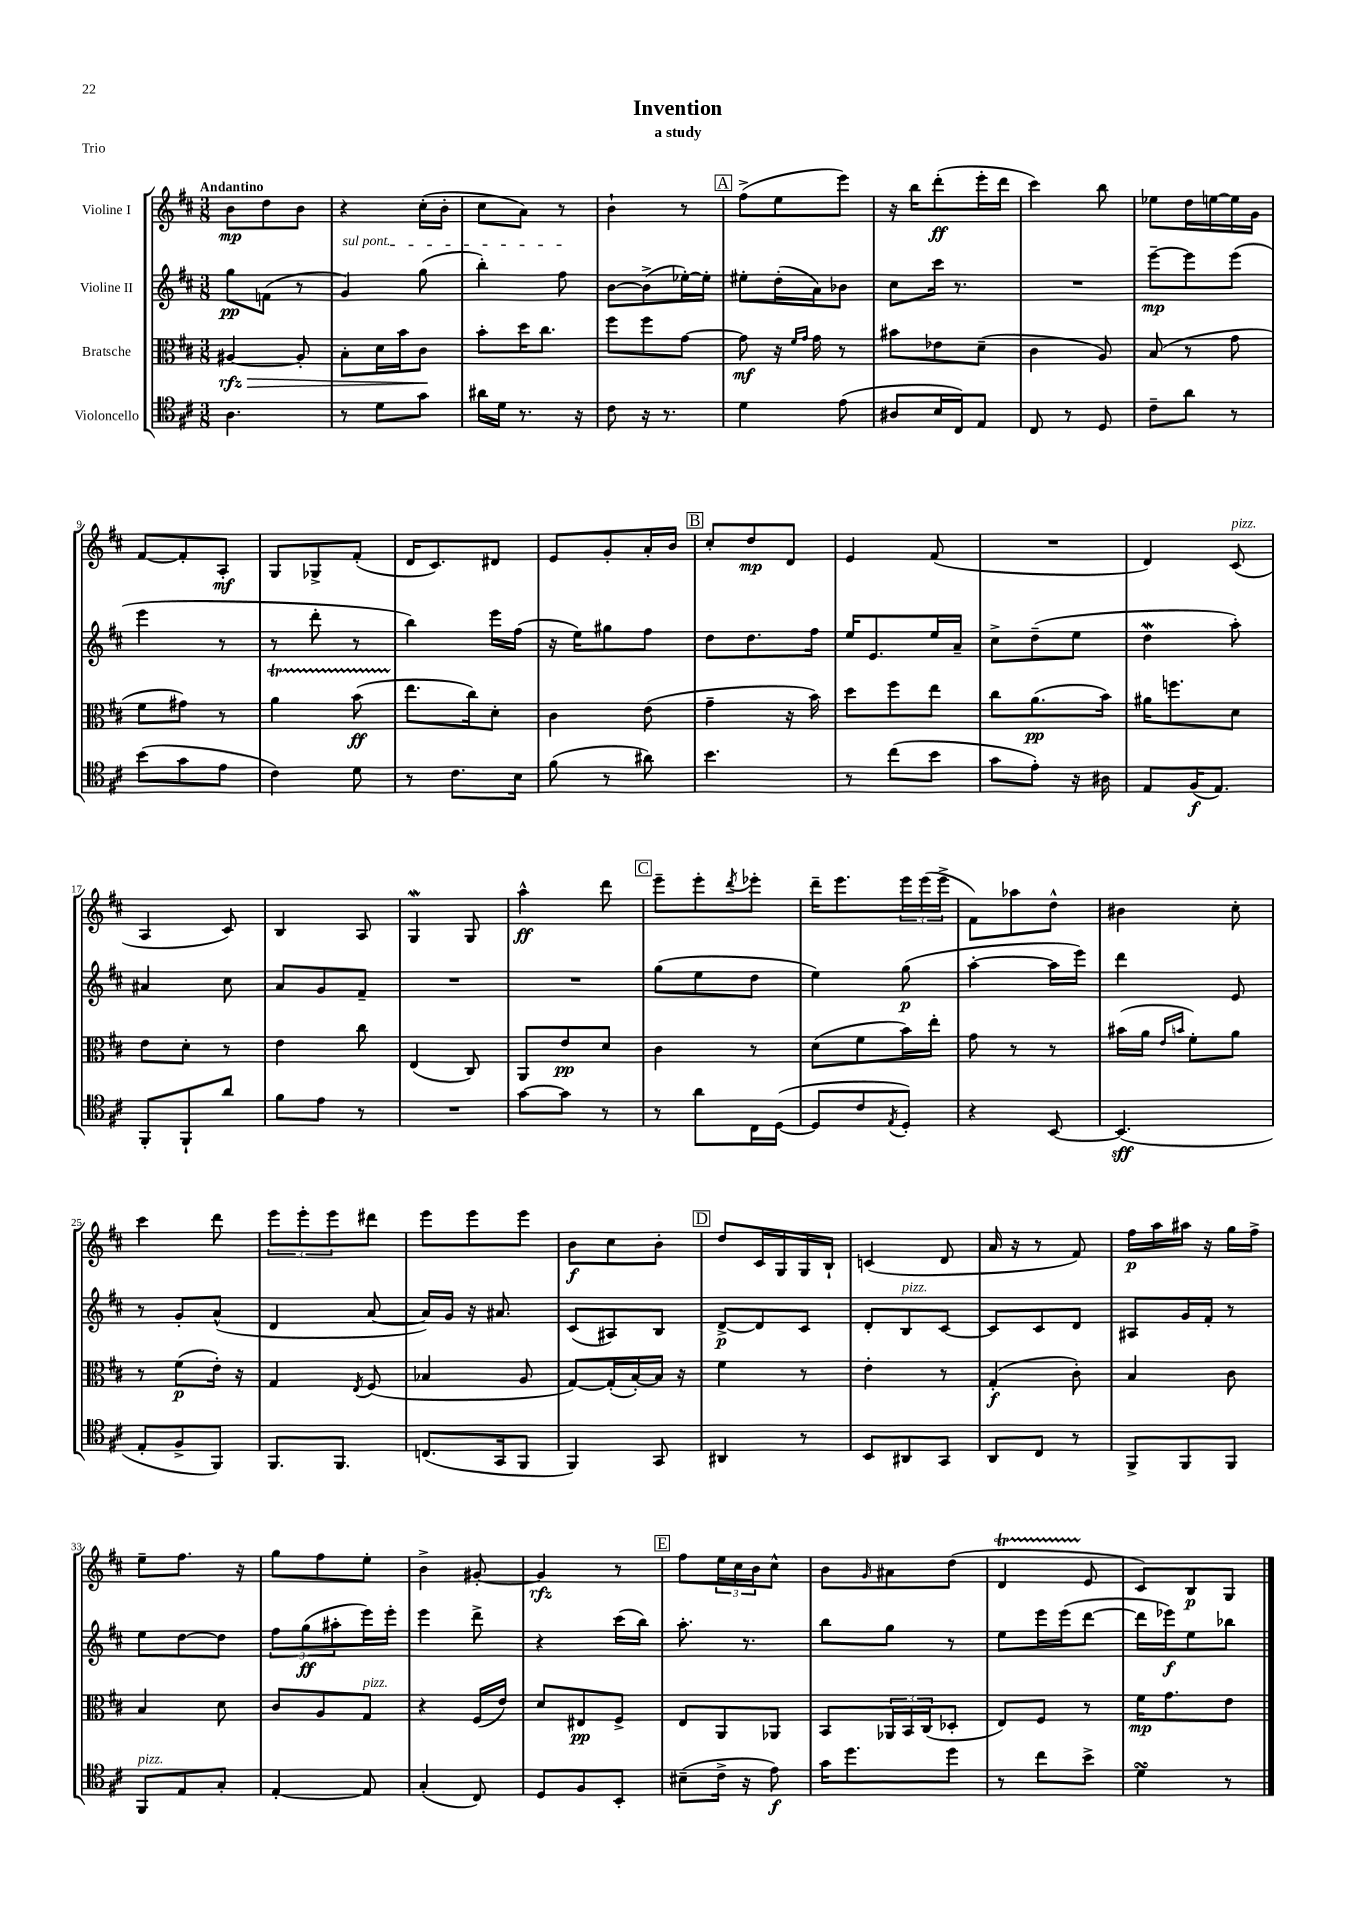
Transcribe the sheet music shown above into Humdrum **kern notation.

**kern	**kern	**kern	**kern
*staff4	*staff3	*staff2	*staff1
*clefC4	*clefC3	*clefG2	*clefG2
*k[f#c#]	*k[f#c#]	*k[f#c#]	*k[f#c#]
*M3/8	*M3/8	*M3/8	*M3/8
4.A\	[4A#/	8gg\L	8b\L
.	.	(8f\J	8dd\
.	8A#'/]	8r	8b\J
=	=	=	=
8r	8B'\L	4g/)	4r
8d\L	16d\L	.	.
.	16b\J	.	.
8g\J	8c#\J	(8gg\	(16cc#'\LL
.	.	.	16b'\JJ
=	=	=	=
16a#\LL	8b'\L	4bb'\)	8cc#\L
16d\JJ	.	.	.
8.r	16dd\K	.	8a\J)
.	8.cc#\J	.	.
.	.	8ff#\	8r
16r	.	.	.
=	=	=	=
8c#\	8ff#\L	[8b\L	4b`\
16r	8ff#\	(8b^\]	.
8.r	.	.	.
.	[8g\J	[16ee-'\L)	8r
.	.	16ee-'\]JJ	.
=	=	=	=
4d\	8g\]	8ee#'\L	(8ff#^\L
.	16r	(16dd'\L	8ee\
.	16qqf#/LL	.	.
.	16qqg/JJ	.	.
.	16g\	16a\J)	.
(8e\	8r	8b-\J	8eee\J)
=	=	=	=
8A#/L	8b#\L	8cc#\L	16r
.	.	.	16bb\LK
16B/L	8e-\	16ccc#\Jk	(8ddd'\
16C#/J)	.	8.r	.
8E/J	(8d~\J	.	16eee'\L
.	.	.	16ddd\JJ
=	=	=	=
8C#/	4c#\	4.r	4ccc#\)
8r	.	.	.
8D/	8A/)	.	8bb\
=	=	=	=
8c#~\L	(8B/	[8eee~\L	8ee-\L
8a\J	8r	8eee\]	16dd\L
.	.	.	[16ee\
8r	8g\	(8eee\J	16ee\]
.	.	.	16g\JJ
=	=	=	=
(8b\L	8f#\L	4eee\	[8f#/L
8g\	8g#\J)	.	8f#'/]
8e\J	8r	8r	8A'/J
=	=	=	=
4c#\)	4a\	8r	8G/L
.	.	8ddd'\	8G-^/
8d\	(8b\	8r	(8f#'/J
=	=	=	=
8r	8.ee\L	4bb\)	16d/LK
.	.	.	8.c#/)
8.c#\L	.	.	.
.	16cc#\k)	.	.
.	8d'\J	16eee\LL	8d#/J
16B\Jk	.	(16ff#\JJ	.
=	=	=	=
(8f#\	4c#\	16r	8e/L
.	.	16ee\LK)	.
8r	.	8gg#\	8g'/
8a#\)	(8e\	8ff#\J	16a'/L
.	.	.	16b/JJ
=	=	=	=
4.b\	4g~\	8dd\L	8cc#'/L
.	.	8.dd\	8dd/
.	16r	.	8d/J
.	16b\)	16ff#\Jk	.
=	=	=	=
8r	8dd\L	16ee/LK	4e/
.	.	8.e/	.
(8cc#\L	8ff#\	.	.
8b\J	8ee\J	16ee/L	(8f#/
.	.	16a~/JJ	.
=	=	=	=
8g\L	8cc#\L	8cc#^\L	4.r
8e'\J)	(8.a\	(8dd~\	.
16r	.	8ee\J	.
16A#\	16b\Jk)	.	.
=	=	=	=
8E/L	16a#\LK	4dd\	4d/)
.	8.ff\	.	.
(16F#/K	.	.	.
8.E/J)	.	.	.
.	8d\J	8aa'\)	(8c#/
=	=	=	=
8FF#'/L	8e\L	4a#/	4A/
8FF#`/	8d'\J	.	.
8a/J	8r	8cc#\	8c#/)
=	=	=	=
8f#\L	4e\	8a/L	4B/
8e\J	.	8g/	.
8r	8cc#\	8f#~/J	8A/
=	=	=	=
4.r	(4E/	4.r	4G/
.	8C#/)	.	8G/
=	=	=	=
[8g\L	8AA/L	4.r	4aa^^\
8g\]J	8e/	.	.
8r	8d/J	.	8ddd\
=	=	=	=
8r	4c#\	(8gg\L	8eee~\L
8a\L	.	8ee\	8eee'\
.	.	.	8qddd/
16C#\L	8r	8dd\J	8eee-'\J
([16D\JJ	.	.	.
=	=	=	=
8D/]L	(8d\L	4ee\)	16ddd~\LK
.	.	.	8.eee\
8c#/	8f#\	.	.
8qE/	.	.	.
8D'/J)	16b\L)	(8gg\	24eee\L
.	.	.	(24eee\
.	16ee'\JJ	.	.
.	.	.	24eee^\JJ
=	=	=	=
4r	8g\	[4aa'\	8f#\L)
.	8r	.	8aa-\
[8BB/	8r	16aa\]LL	8dd^^\J
.	.	16eee\JJ)	.
=	=	=	=
(4.BB/]	(16b#\LL	4ddd\	4b#\
.	16a\JJ	.	.
.	16qqe/LL	.	.
.	16qqb/JJ	.	.
.	8f#'\L)	.	.
.	8a\J	8e/	8cc#'\
=	=	=	=
8E'/L	8r	8r	4ccc#\
8F#^/	(8f#\L	8g'/L	.
8FF#/J)	16e'\Jk)	(8a^^/J	8ddd\
.	16r	.	.
=	=	=	=
8.FF#/L	4G/	4d/	12eee\L
.	.	.	12eee'\
.	.	.	12eee\
8.FF#/J	.	.	.
.	8qE/	.	.
.	(8F#/	[8a/	8ddd#\J
=	=	=	=
(8.C/L	4B-/	16a/]LL)	8eee\L
.	.	16g/JJ	.
.	.	16r	8eee\
16GG/k	.	8.a#/	.
8FF#/J	8A/	.	8eee\J
=	=	=	=
4FF#/)	[8G/L)	(8c#/L	8b\L
.	(16G'/]L	8A#/)	8cc#\
.	[16B'/)	.	.
8GG/	16B/]JJ	8B/J	8b'\J
.	16r	.	.
=	=	=	=
4AA#/	4f#\	[8d^/L	8dd/L
.	.	8d/]	16c#/L
.	.	.	16G/
8r	8r	8c#/J	16G/
.	.	.	16B`/JJ
=	=	=	=
8BB/L	4e'\	8d'/L	(4c/
8AA#/	.	8B/	.
8GG/J	8r	[8c#/J	8d/
=	=	=	=
8AA/L	(4G'/	8c#/]L	16a/
.	.	.	16r
8C#/J	.	8c#/	8r
8r	8c#'\)	8d/J	8f#/)
=	=	=	=
8FF#^/L	4B/	8A#/L	16ff#\LL
.	.	.	16aa\
8FF#/	.	16g/L	16aa#\JJ
.	.	16f#'/JJ	16r
8FF#/J	8c#\	8r	16gg\LL
.	.	.	16ff#^\JJ
=	=	=	=
8FF#/L	4B/	8ee\L	8ee~\L
8E/	.	[8dd\	8.ff#\J
8G'/J	8d\	8dd\]J	.
.	.	.	16r
=	=	=	=
[4E'/	8c#/L	12ff#\L	8gg\L
.	.	(12gg\	.
.	8A/	.	8ff#\
.	.	12aa#'\	.
8E/]	8G/J	16eee\L)	8ee'\J
.	.	16eee'\JJ	.
=	=	=	=
(4G'/	4r	4eee\	4b^\
8C#/)	(16F#/LL	8ddd^\	[8g#'/
.	16e/JJ)	.	.
=	=	=	=
8D/L	8d/L	4r	4g#/]
8F#/	8E#/	.	.
8BB'/J	8F#^/J	(16ccc#\LL	8r
.	.	16bb\JJ)	.
=	=	=	=
(8B#~\L	8E/L	8.aa'\	8ff#\L
16c#^\Jk	8AA/	.	24ee\L
.	.	.	24cc#\
16r	.	8.r	.
.	.	.	24b\J
8e\)	8AA-/J	.	8cc#^^\J
=	=	=	=
16g\LK	8BB/L	8bb\L	8b\L
8.dd\	.	.	.
.	.	.	16qqg/
.	24AA-/L	8gg\J	8a#\
.	24BB/	.	.
.	(24C#/J	.	.
8dd\J	8D-'/J	8r	(8dd\J
=	=	=	=
8r	8E/L)	8ee\L	4d/
8cc#\L	8F#/J	16eee\L	.
.	.	(16eee\J	.
8b^\J	8r	[8ddd\J	8e/
=	=	=	=
4d\	16f#\LK	16ddd\]LL	8c#/L)
.	8.g\	16eee-\J)	.
.	.	8ee\	8B/
8r	8e\J	8bb-\J	8G/J
==	==	==	==
*-	*-	*-	*-
